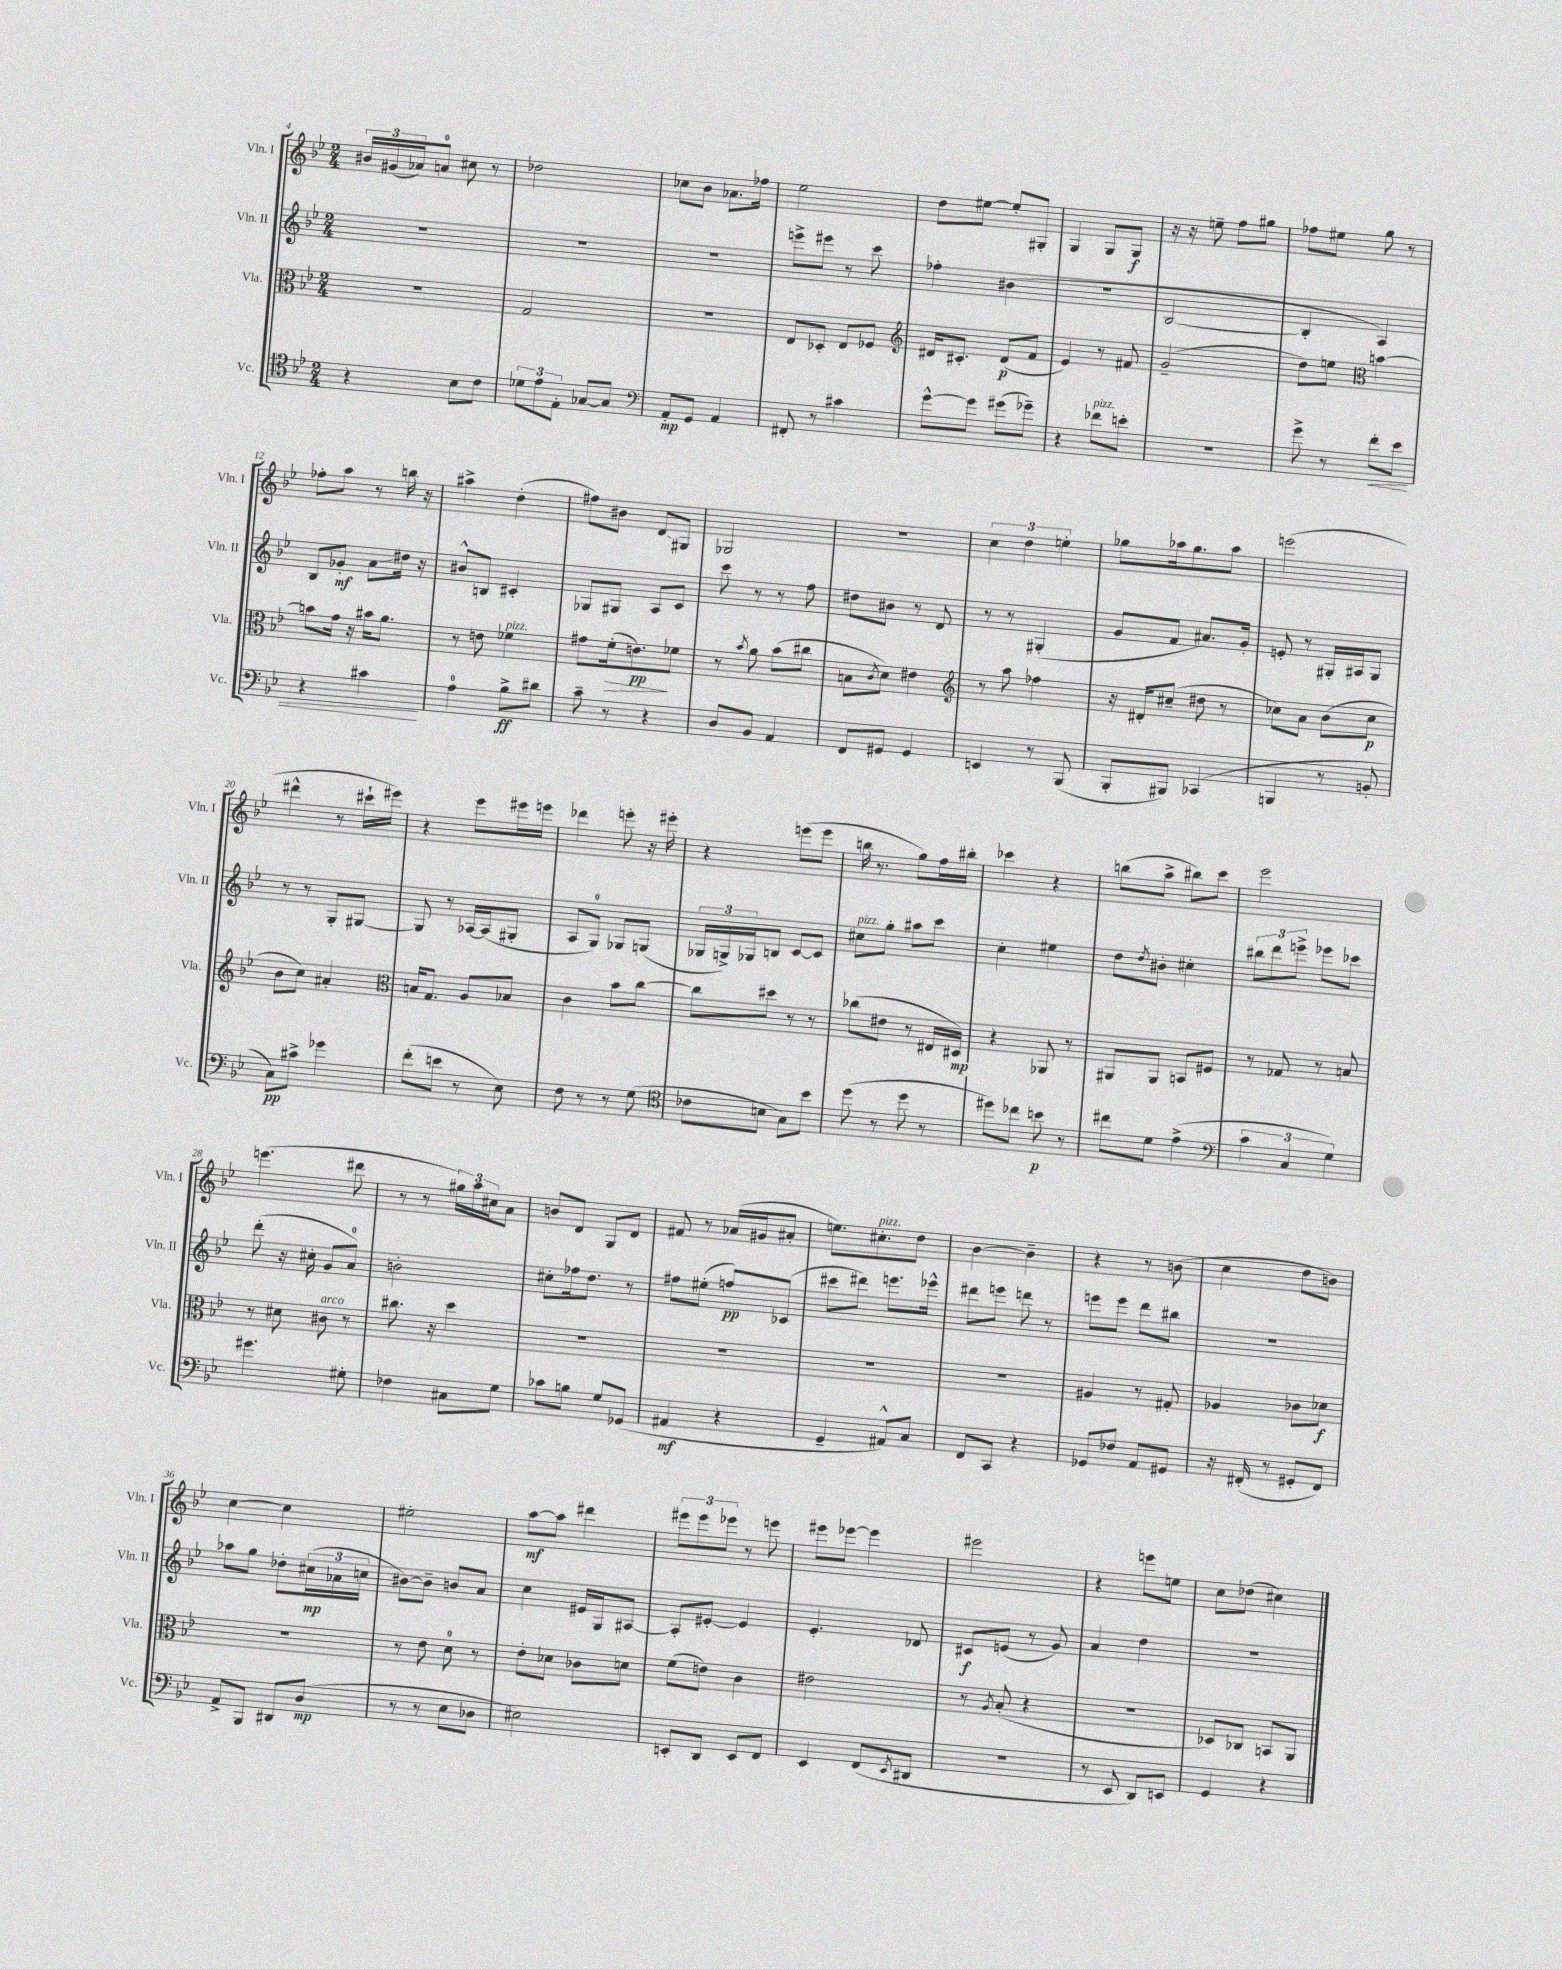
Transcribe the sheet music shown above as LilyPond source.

<<
\new StaffGroup <<
\new Staff = "s0" \with { instrumentName = "Vln. I" shortInstrumentName = "Vln. I" } {
    \clef treble \key bes \major \numericTimeSignature \time 2/4
    \tuplet 3/2 { bis'16 gis'16( aes'16) } a'8-0 cis''8 r8 |
    des''2 |
    ces''8 bes'8 aes'8. fes''16 |
    ees''2 |
    d''8 eis''8~ eis''8-. gis8-. |
    g4 g8 g8\f |
    r16 r16 e''8-- f''8 gis''8 |
    fes''8 eis''8 g''8 r8 |
    fes''8-. a''8 r8 b''16 r16 |
    ais''4-> d''4-.( |
    fis''8) bis'8 d'8\glissando gis8 |
    ges2 |
    R2 |
    \tuplet 3/2 { c''4 d''4 e''4-. } |
    ges''8 aes''16 ges''8. aes''8 |
    e'''2( |
    dis'''4-^ r8 cis'''16-! eis'''16) |
    r4 ees'''8 eis'''16 e'''16 |
    des'''4 e'''8-. r16 eis'''16-. |
    r4 e'''8( e'''8 |
    b''16 r8. g''8) f''16 bis''16-. |
    ces'''4 r4 |
    b''8( a''8-> bis''8) c'''8 |
    ees'''2 |
    e'''4.( dis'''8 |
    r8 r8 \tuplet 3/2 { gis''16) a''16 cis''16 } a'8 |
    b'8 d'8 g8 d'8 |
    fis'8 r8 aes'16( gis'16 ais'8-. |
    e''8.) cis''8.-.^\markup { \italic "pizz." } d''8 |
    bes'4~ bes'4-- |
    r4 r8 b'8( |
    c''4 d''8 b'8) |
    c''4~ c''4 |
    eis''2-. |
    a''8~\mf a''8 dis'''4 |
    \tuplet 3/2 { eis'''8 eis'''8 ees'''8 } r8 e'''8 |
    eis'''8 ees'''8~ ees'''4 |
    eis'''2 |
    r4 e'''8 e''8 |
    c''8 des''8( cis''4) \bar "|." |
}
\new Staff = "s1" \with { instrumentName = "Vln. II" shortInstrumentName = "Vln. II" } {
    \clef treble \key bes \major \numericTimeSignature \time 2/4
    R2 |
    R2 |
    R2 |
    e'''8-> eis'''8 r8 c'''8 |
    fes''4-. bis'4( |
    r2 |
    bes2~ |
    bes4-. a4) |
    bes8 ges'8-.\mf a'8\glissando dis''16 r16 |
    bis'8-^ b8 cis'4-. |
    ges8 gis8 a8 c'8 |
    c'''8 r8 r8 f''8 |
    dis''8 bis'8 r8 d'8 |
    r8 r8 gis4-.( |
    g'8 f'8 ais'8.) g'16-. |
    e'8-. r8 gis16-. ais16 gis8 |
    r8 r8 g8-. gis8~ |
    gis8 r8 aes16~ aes16( gis8-. |
    a8 g8-0) ges8 g8( |
    \tuplet 3/2 { ges16 g16->) ges16 } b8 c'8~ c'8 |
    cis''8^\markup { \italic "pizz." } g''8-. ais''8 c'''8 |
    c''4-. eis''4 |
    d''8 \acciaccatura { d''8 } bis'8-. cis''4-. |
    \tuplet 3/2 { bis''8 d'''8 e'''8-> } ees'''8 ces'''8 |
    d'''8-.( r16 cis''16-. g'8 a'8-0) |
    b'2-. |
    cis''8-. fes''16 d''8. r8 |
    fis''8 eis''8-.( f''8\pp) ces'8( |
    cis'''8 dis'''8) e'''8. ees'''16-^ |
    dis'''8 e'''8 d'''8 r8 |
    e'''8 e'''8 d'''8 bis''8 |
    r2 |
    aes''8 g''8 des''8-. \tuplet 3/2 { cis''16\mp( aes'16 c''16 } |
    bis'8~) bis'8-- b'8 a'8 |
    c''4 eis'16 g16 ais8~ |
    ais8-. eis'8~-. eis'4 |
    ees'4.-. des'8 |
    cis'8\f e'8( r8 g'8) |
    a'4 d''4 |
    r2 \bar "|." |
}
\new Staff = "s2" \with { instrumentName = "Vla." shortInstrumentName = "Vla." } {
    \clef alto \key bes \major \numericTimeSignature \time 2/4
    r2 |
    g2 |
    R2 |
    ees8 des8-. ees8 fes8 |
    \clef treble dis'16 cis'8.-. dis'8\p( f'8 |
    ees'4) r8 fis'8 |
    g'2--( |
    d''8) e''8 \clef alto b'4~ |
    b'8 g'16 r16 bis'16 a'8. |
    r8 e'8 fes'4^\markup { \italic "pizz." } |
    gis'8 f'16-.\>( e'8.\pp\!) fes'8 |
    r8 \acciaccatura { bes'8 } a'8 bes'8( cis''8 |
    b8 \acciaccatura { c'8 } d'8) eis'4 |
    \clef treble r8 a''8 fes''4 |
    r16 dis'16-. cis''8--( dis''8 r8 |
    ces''8) a'8 bes'8( ces''8\p |
    bes'8 c''8) ais'4-. |
    \clef alto b16 g8. a8 bes8 |
    c'4 bes'8 c''8~ |
    c''8 dis''8 r8 r8 |
    ces''8( eis'8 r8 eis16 dis16\mp) |
    r4 aes,8 r8 |
    ais,8 ais,8 b,8 fis8 |
    r8 ges8 r8 b8 |
    r8 dis'8 cis'8^\markup { \italic "arco" } r8 |
    cis''8. r16 d''4 |
    R2 |
    R2 |
    R2 |
    R2 |
    ais4 r8 gis8-. |
    aes4 ces'8 des'8\f |
    R2 |
    r8 ees'8 d'8-0 r8 |
    ees'8-. des'8 ces'8 d'8 |
    f'8( e'8) c'4 |
    eis'2 |
    r8 \acciaccatura { a8 } bes8-.( r4 |
    R2 |
    des8) ces8 b,8 a,8 \bar "|." |
}
\new Staff = "s3" \with { instrumentName = "Vc." shortInstrumentName = "Vc." } {
    \clef tenor \key bes \major \numericTimeSignature \time 2/4
    r4 bes8 c'8 |
    \tuplet 3/2 { des'8 ees'8 ees8-. } ges8~ ges8 |
    \clef bass a,8-.\mp g,8 a,4 |
    fis,8-. r8 cis'4 |
    g'8~-^ g'8 gis'8( ges'8--) |
    r4 fes'8^\markup { \italic "pizz." } e'8-. |
    R2 |
    g'8-> r8 f'8-.\< ees'8 |
    r4 cis'4\! |
    a4-0 bes8->\ff dis'8 |
    c'8-- r8 r4 |
    d8 bes,8 a,4 |
    f,8 gis,8 gis,4 |
    e,4 r8 bes,,8( |
    bes,,8-. bis,,8) ces,4( |
    b,,4 r8 b,8-. |
    c8\pp) cis'8-> ges'4 |
    f'8-.( e'8 r8 ees8) |
    f8 r8 r8 g8( |
    \clef tenor ces'8 b8 g8) bes'8 |
    d''8( r8 d''8 r8 |
    dis''8) ces''8 b'8\p r8 |
    cis''8 d'8 ees'4->( |
    \clef bass \tuplet 3/2 { c'4 c4 g4) } |
    gis'4. gis8-. |
    fes4 cis8 g8 |
    ces'8 b8 g8 ges,8( |
    ais,4\mf r4 |
    g,4-- ais,8-^) c8 |
    f,8 c,8 r4 |
    ges,8 fes8 a,8 gis,8 |
    r16 fis,16-.( r8 gis,8-. fis,8) |
    a,8-> bes,,8 dis,8 d8\mp( |
    r8 r8 ees8 des8 |
    eis2) |
    e,8-. d,8 e,8 f,8 |
    ees,4 f,8( \acciaccatura { ees,8 } dis,8 |
    R2 |
    r8 ees,8 d,8) e,8 |
    g,4 r4 \bar "|." |
}
>>
>>
\layout { \context { \Score currentBarNumber = #4 } }
